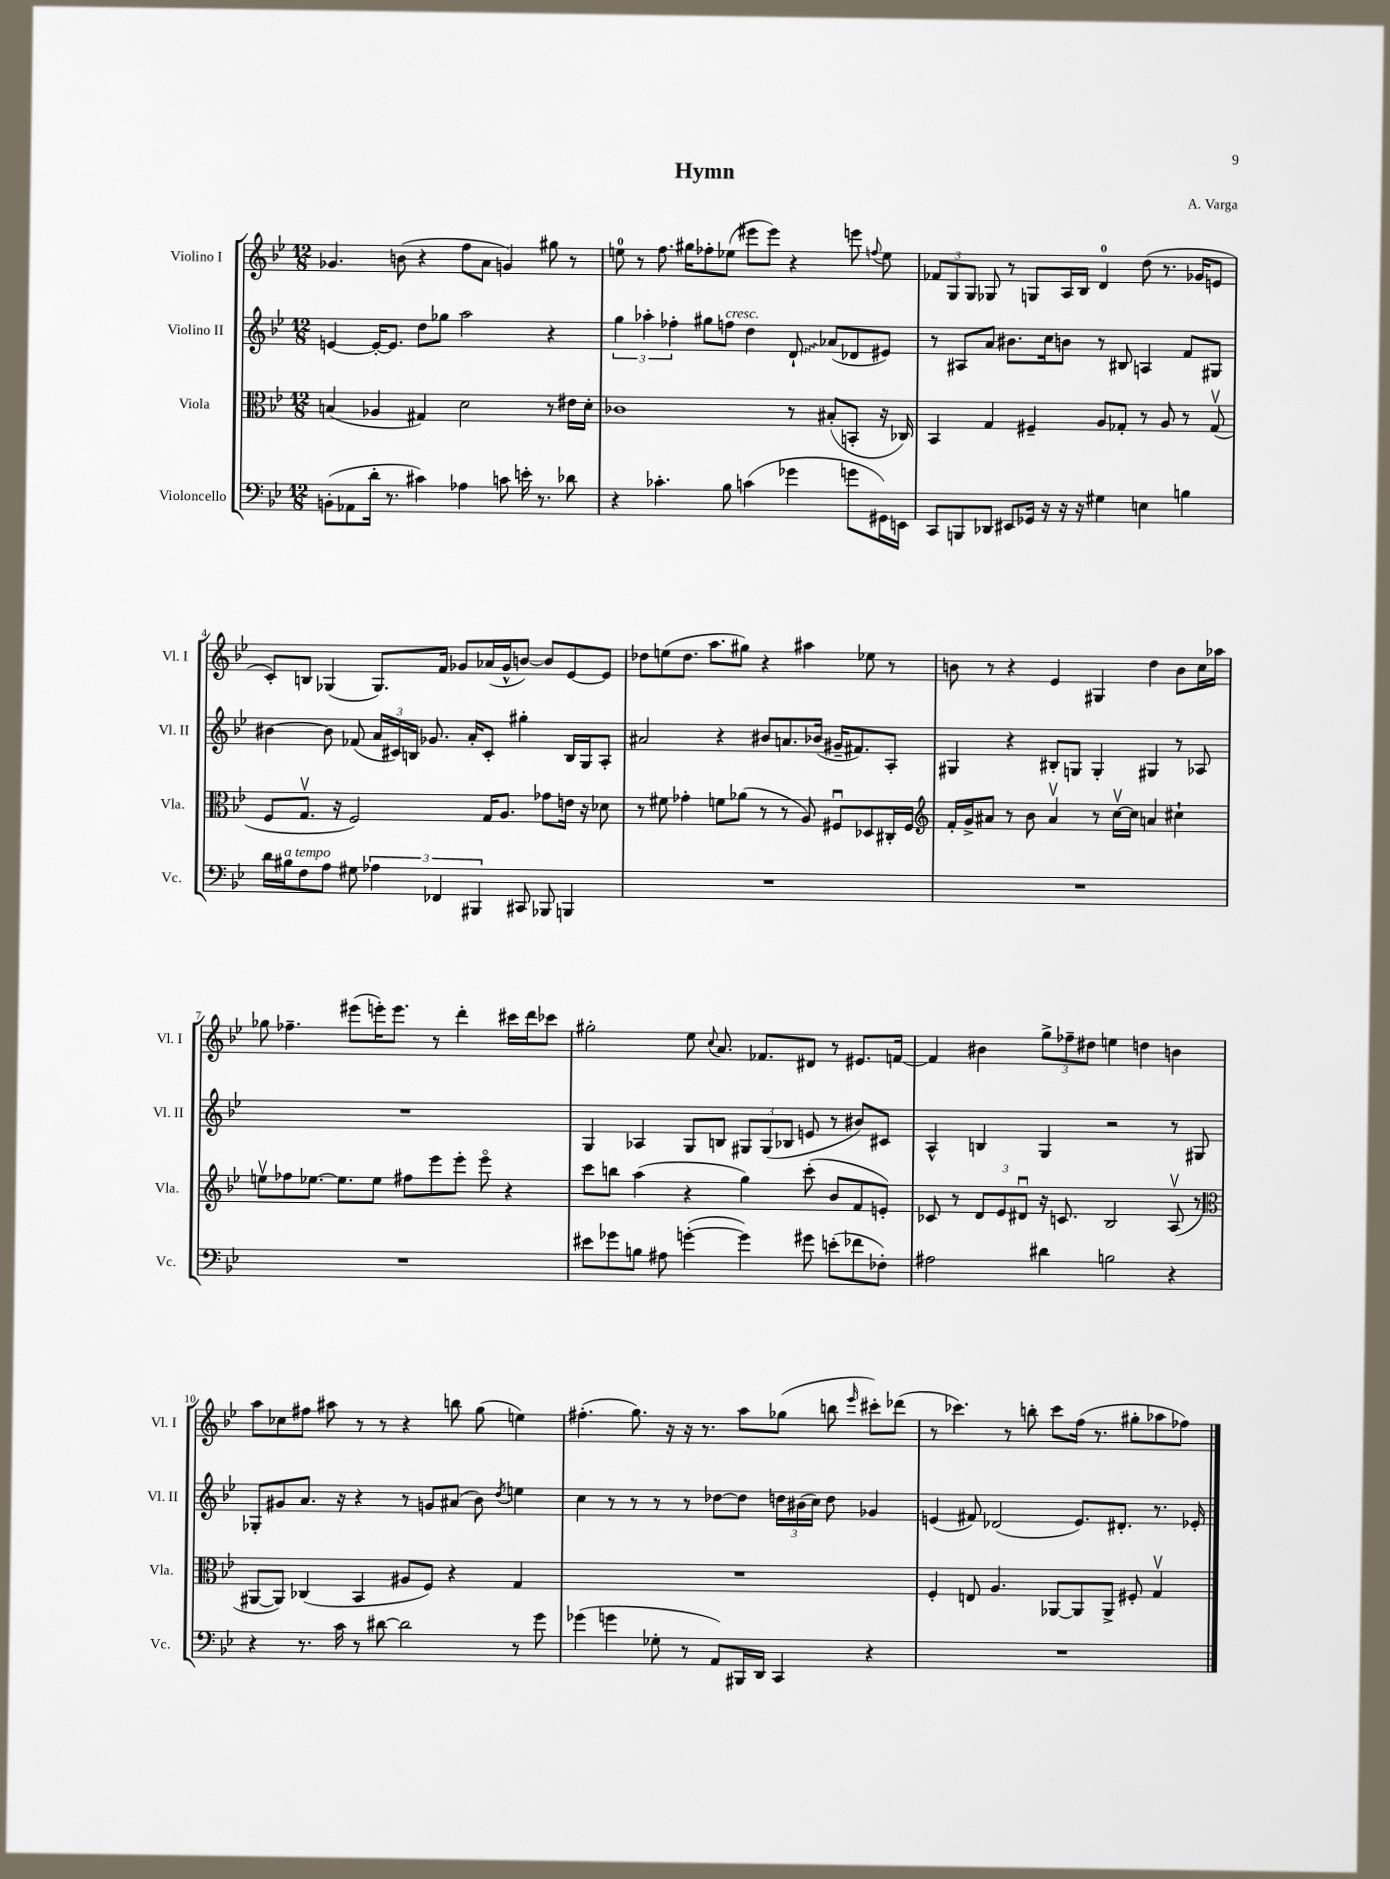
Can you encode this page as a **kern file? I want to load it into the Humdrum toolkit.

**kern	**kern	**kern	**kern
*staff4	*staff3	*staff2	*staff1
*clefF4	*clefC3	*clefG2	*clefG2
*k[b-e-]	*k[b-e-]	*k[b-e-]	*k[b-e-]
*M12/8	*M12/8	*M12/8	*M12/8
(8BB'\L	(4B/	[4e/	4.g-/
8AA-\	.	.	.
16d'\Jk	4A-/	16e'/_LK	.
8.r	.	8.e/]J	.
.	.	.	(8b\
4c#\)	4G#/)	8dd\L	4r
.	.	8gg-\J	.
4A-\	2d\	2aa\	8ff\L
.	.	.	8a\J
8c\	.	.	4g/)
16e'\	.	.	.
8.r	.	.	.
.	8r	4r	8gg#\
8d-\	16e#\LL	.	8r
.	16d'\JJ	.	.
=	=	=	=
4r	1c-	6gg\	8ee\
.	.	.	8r
.	.	6aa-'\	.
4.c-'\	.	.	8.ff\
.	.	6ff-'\	.
.	.	.	16gg#\LK
.	.	8gg#\L	8ff-'\
8B-\	.	8ff\J	(8ee-\J
(4c\	.	4dd\	8eee#\L
.	.	.	8eee#\J)
4g-\	8r	8d`/	4r
.	(8B#'/L	(8a-/L	.
8g\L	8BB'/J	8d-/	8eee\
.	.	.	8qqff/
16GG#\L)	16r	8e#/J)	8ee-\
16EE\JJ	16C-/)	.	.
=	=	=	=
8CC/L	4BB-/	8r	12f-/L
.	.	.	12G/
8BBB/	.	8A#/L	.
.	.	.	12G/J
8DD-/J	4G/	8a/J	8G-/
8EE#/L	.	8.b#\L	8r
16GG-/Jk	4F#~/	.	8G/L
16r	.	16cc\k	.
16r	.	8b\J	16A/L
16r	.	.	16B-/JJ
4G#\	8A/L	8r	4d/
.	8G-'/J	8B#/	.
4E\	8r	4A/	(8dd\
.	8A/	.	8.r
4B\	8r	8f/L	.
.	.	.	16g-/LK
.	(8G-v/	8G#/J	8e/J
=	=	=	=
16d\LL	8F/L	[4b#\	8c'/L)
16B#\J	.	.	.
8F\	8.Gv/J	.	8B/J
8A\J	.	8b#\]	(4G-/
.	16r	.	.
8G#\	2F/)	(8f-/	.
6A-\	.	24a/LL	8.G-/L)
.	.	24c#/)	.
.	.	24B/JJ	.
.	.	8.g-/	.
6FF-/	.	.	.
.	.	.	16f/Jk
.	.	.	8g-/L
.	.	16a'/LK	.
6BBB#/	.	.	.
.	16G/LK	8c#'/J	(16a-/L
.	8.A/J	.	16g-^^/J
8CC#/	.	4gg#'\	[8b/J)
8BBB-/	8g-\L	.	8b/]L
4BBB/	16e\Jk	16B/LL	[8e-/
.	16r	16G/J	.
.	8d-\	8A'/J	8e-/]J
=	=	=	=
1.r	8r	2a#/	8dd-\L
.	8f#\	.	(8ee\
.	4g-'\	.	8.dd-\J
.	.	.	8.aa\L
.	8f\L	4r	.
.	(8a-\J	.	8gg#\J)
.	8r	8b#/L	4r
.	8r	8.a/	.
.	8A/)	.	4aa#\
.	.	(16b-/Jk	.
.	8F#u/L	16g#~/LK	.
.	.	8.f#/)	.
.	8D-/	.	8ee-\
.	16C#'/L	8A'/J	8r
.	16F#/JJ	.	.
=	=	=	=
*	*clefG2	*	*
1.r	16f'/LL	4G#/	8b\
.	16g^/J	.	.
.	8a#/J	.	8r
.	8r	4r	4r
.	8b-\	.	.
.	4a#v/	8B#'/L	4e-/
.	.	8G/J	.
.	8r	4G'/	4G#/
.	[16ccv\LL	.	.
.	16cc\]JJ	.	.
.	4a/	4G#/	4dd\
.	4cc#`\	8r	8b\L
.	.	8A-/	16cc\L
.	.	.	16aa-\JJ
=	=	=	=
1.r	8eev\L	1.r	8gg-\
.	8ff-\	.	4.ff-~\
.	[8.ee-\J	.	.
.	8.ee-\]L	.	.
.	.	.	(8eee#\L
.	8ee-\J	.	16eee'\K)
.	.	.	8.eee\J
.	8ff#\L	.	.
.	8eee-\	.	8r
.	8eee-'\J	.	4ddd'\
.	8eee-o\	.	.
.	4r	.	16ccc#\LL
.	.	.	16ddd\J
.	.	.	8ccc-\J
=	=	=	=
8e#\L	8ccc\L	4G/	2gg#'\
8g-\	8bb\J	.	.
8B\J	(4aa\	4A-/	.
8A#\	.	.	.
([4g'\	4r	8G/L	8ee-\
.	.	.	8qqcc/
.	.	8B/J	8.a/
4g\])	4gg\)	12G#/L	.
.	.	.	8.f-/L
.	.	(12G#/	.
.	.	12B-/J	.
8g#\	(8ccc'\	8e/	8d#/J
(8e'\L	8b-/L	8r	8r
8f-\	8f/	8b#/L)	8.e#/L
8F-'\J)	8e'/J)	8c#/J	.
.	.	.	[16f/Jk
=	=	=	=
2A#\	8c-/	4A^^/	4f/]
.	8r	.	.
.	12d/L	4B/	4b#\
.	12e-/	.	.
.	12d#u/J	.	.
4d#\	16r	4G/	12gg^\L
.	8.c/	.	.
.	.	.	12ff-~\
.	.	.	12dd#\J
2B\	2B-/	2r	4ee\
.	.	.	4dd\
4r	(8Av/	8r	4b\
.	8r	8G#/	.
=	=	=	=
*	*clefC3	*	*
4r	[8AA#/L	8G-'/L	8aa\L
.	8AA#/]J)	8g#/	8cc-\
8.r	(4C-/	8.a/J	8ff#\J
.	.	.	8aa#\
16c\	.	16r	.
8r	4BB-/	4r	8r
[8d#\	.	.	8r
2d#\]	8A#/L	8r	4r
.	8F/J)	8g/L	.
.	4r	(8a#/J	8bb\
.	.	8b-\)	(8gg\
.	.	8qdd/	.
8r	4G/	4ee\	4ee\)
8g\	.	.	.
=	=	=	=
(4g-\	1.r	4cc\	(4.ff#'\
4g\	.	8r	.
.	.	8r	8.gg\)
8G-'\	.	8r	.
.	.	.	16r
8r	.	8r	16r
.	.	.	8.r
8AA/L)	.	[8dd-\L	.
16BBB#/L	.	8dd-\]J	8aa\L
16DD/JJ	.	.	.
4CC/	.	24dd\LL	(8gg-\J
.	.	(24b#\	.
.	.	24cc\JJ)	.
.	.	8dd\	8bb\
.	.	.	16qqeee-/
4r	.	4g-/	8ccc#'\L)
.	.	.	(8ddd-\J
=	=	=	=
1.r	4F'/	(4e/	8r
.	.	.	4.ccc-\)
.	8E/	8f#/)	.
.	4.A/	(2d-/	.
.	.	.	8r
.	.	.	8bb'\
.	[8AA-/L	.	8ccc-\L
.	8AA-/]	8.e/L)	(16ff\Jk
.	.	.	8.r
.	8AA-^/J	.	.
.	.	8.d#'/J	.
.	8F#'/	.	8gg#'\L
.	4Gv/	8.r	8aa-\
.	.	.	8ff-\J)
.	.	16e-'/	.
==	==	==	==
*-	*-	*-	*-
